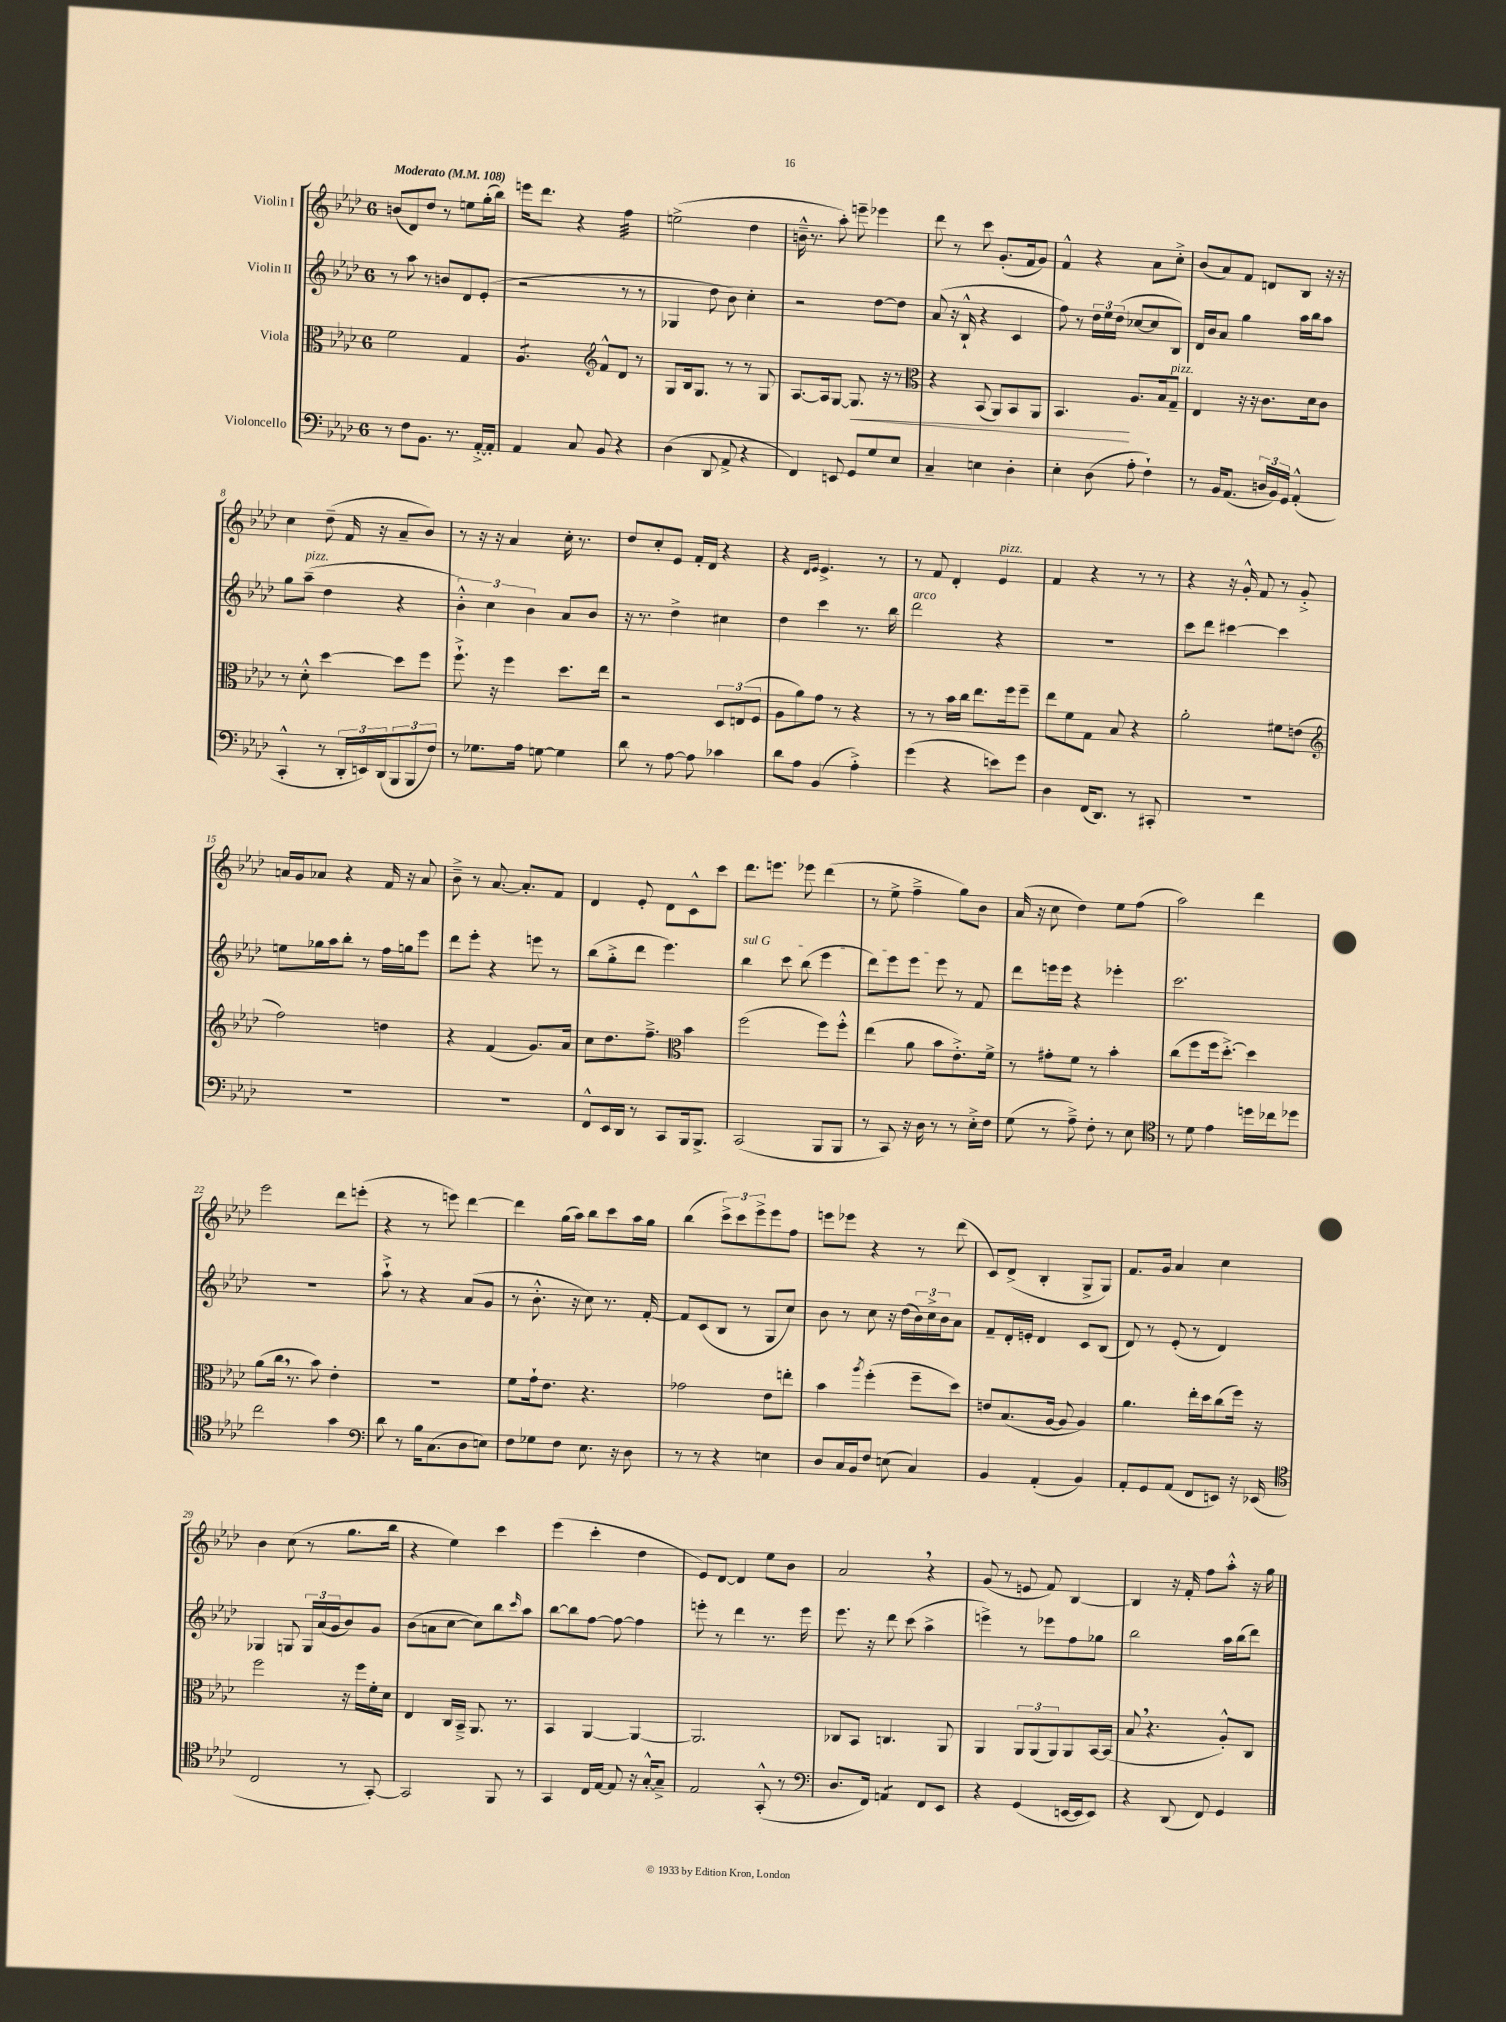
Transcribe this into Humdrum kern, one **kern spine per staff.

**kern	**kern	**kern	**kern
*staff4	*staff3	*staff2	*staff1
*clefF4	*clefC3	*clefG2	*clefG2
*k[b-e-a-d-]	*k[b-e-a-d-]	*k[b-e-a-d-]	*k[b-e-a-d-]
*M6/8	*M6/8	*M6/8	*M6/8
*MM108	*MM108	*MM108	*MM108
8r	2f\	8r	(8b/L
8F\L	.	8aa-\	8d-/)
8.BB-\J	.	8r	8dd-/J
.	.	8b/L	8r
8.r	.	.	.
.	4G/	8d-/	8ee\L
[16AA-'^/LL	.	(8e-'/J	(16gg'\L
16AA-'/]JJ	.	.	16bb-\JJ)
=	=	=	=
4AA-/	4.A-/	2r	16eee\LK
.	.	.	8.ddd-\J
8C/	.	.	4r
*	*clefG2	*	*
8BB-/	8f^^/L	.	.
4r	8d-/J	8r	4ff\
.	8r	8r	.
=	=	=	=
(4D-\	8G/L	4G-/	(2ee^\
.	16B-/k	.	.
.	8.G/J	.	.
8DD-/	.	8dd-\	.
8AA-^/	8r	8b-\)	.
4r	8r	4cc'\	4dd-\
.	8G/	.	.
=	=	=	=
4FF/)	[8.A-/L	2r	16b~^^\
.	.	.	8.r
.	16A-/]k	.	.
8EE/	[8G/J	.	8aa-'\)
8GG/L	8.G/]	.	8eee~\
8G/	.	[8dd-\L	4eee-\
.	16r	.	.
8E-/J	8r	8dd-\]J	.
=	=	=	=
*	*clefC3	*	*
4C~/	4r	(8a-/	8ddd-\
.	.	16r	8r
.	.	16B-`^^/	.
4E\	(8BB-/	4r	8ccc\
.	8AA-/L)	.	(8.g'/L
4D-'\	8BB-/	4c/	.
.	.	.	16f/k
.	8AA-/J	.	8g/J)
=	=	=	=
4E-'\	4.BB-/	8ff\)	4f^^/
.	.	8r	.
(8D-\	.	24dd-\LL	4r
.	.	24ee-\	.
.	.	(24dd-\JJ	.
8A-'\	8.A-/L	[8cc-/L	.
4F`\)	.	8cc-/]	8a-\L
.	16B-/k	.	.
.	8G~/J	8B-/J)	8cc'^\J
=	=	=	=
8r	4E-/	16d-/LL	(8b-/L
.	.	16b-/J	.
16BB-/LK	.	8a-/J	8a-/)
(8.AA-/J	.	.	.
.	16r	4gg\	8f/J
.	16r	.	.
24D/LL	8.c\L	.	8d/L
24BB-/)	.	.	.
24GG/JJ	.	.	.
(4AA-'^^/	.	16aa-\LL	8B-/J
.	16d-\k	16bb-\J	.
.	8c\J	8aa-\J	16r
.	.	.	16r
=	=	=	=
4CC'^^/	8r	8gg\L	4cc\
.	8d-'^^\	(8aa-~\J	.
8r	[4dd-\	4dd-\	(8dd-~\
24DD-'/LL	.	.	16f/
24EE/)	.	.	.
.	.	.	16r
(24DD-/J	.	.	.
12BBB-/	8dd-\]L	4r	8a-~/L
12BBB-/	.	.	.
.	8ff\J	.	8b-/J)
12F/J)	.	.	.
=	=	=	=
8r	8.ff`^\	6b-'^^\)	8r
8.G-\L	.	.	16r
.	.	6cc\	.
.	16r	.	16r
.	4ff\	.	4a-/
16A-\Jk	.	.	.
.	.	6b-\	.
[8G\	.	.	.
4G\]	8.dd-\L	8a-/L	16cc'\
.	.	.	8.r
.	.	8b-/J	.
.	16ee-\Jk	.	.
=	=	=	=
8d-\	2r	16r	8dd-/L
.	.	8.r	.
8r	.	.	8cc'/
[8A-\	.	4dd-^\	8e-/J
8A-\]	.	.	16f'/LL
.	.	.	16d-/JJ
4c-\	12D-/L	4cc#\	4r
.	(12E/	.	.
.	12F/J	.	.
=	=	=	=
8d-\L	8A-\L	4dd-\	4r
8A-\J	8a-\)	.	.
.	.	.	16qqd-/LL
.	.	.	16qqe-/JJ
(4BB-/	8g\J	4ccc\	4.e-^/
.	8r	.	.
4A-'^\)	4r	8.r	.
.	.	.	8r
.	.	16bb-\	.
=	=	=	=
(4g\	8r	2ddd-\	8r
.	8r	.	8f/
4r	16b-\LL	.	4d-'/
.	16cc\JJ	.	.
.	8.ee-\L	.	.
8e\L)	.	4r	4e-/
.	16ff\k	.	.
8g\J	8ff~\J	.	.
=	=	=	=
4D-\	8ee-\L	2.r	4f/
.	8f\	.	.
(16FF/LK	8G\J	.	4r
8.DD-/J)	.	.	.
.	8B-/	.	.
8r	4r	.	8r
8CC#'/	.	.	8r
=	=	=	=
2.r	2a-'\	8ccc\L	4r
.	.	8ddd-\J	.
.	.	[4ccc#\	16r
.	.	.	16g'^^/
.	.	.	8f/
.	8f#\L	4ccc#\]	8r
.	(8e\J	.	8g'^/
=	=	=	=
*	*clefG2	*	*
2.r	2ff\)	8ee\L	16a/LL
.	.	.	16g/J
.	.	16gg-\L	8a-/J
.	.	16aa-\J	.
.	.	8bb-'\J	4r
.	.	8r	.
.	4dd\	16ff\LL	16f/
.	.	16gg\J	16r
.	.	8eee-\J	8a-/
=	=	=	=
2.r	4r	8ddd-\L	8b-~^\
.	.	8eee-'\J	8r
.	(4f/	4r	[8.a-/
.	.	.	8.a-'/]L
.	8.g/L)	8eee\	.
.	.	8r	8f/J
.	16a-/Jk	.	.
=	=	=	=
8FF^^/L	8cc\L	(8bb-\L	4d-/
16EE-/L	8.dd-\	8gg'^\	.
16DD-/JJ	.	.	.
8r	.	8ddd-\J	8e-'/
.	8.ff~^\J	.	.
8CC/L	.	4.eee-\)	8d-\L
*	*clefC3	*	*
16BBB-/k	4b-\	.	8c^^\
8.BBB-^/J	.	.	.
.	.	.	8ccc\J
=	=	=	=
(2CC/	(2ff\	4bb-\	8.ddd-\L
.	.	.	8.eee\J
.	.	8ccc\	.
.	.	(8bb-\	8eee-\
8BBB-/L	8ff\L)	4eee-\	(4ddd-\
8BBB-/J	8ff'^^\J	.	.
=	=	=	=
8r	(4ee-\	8ddd-\L)	8r
8CC/)	.	8eee-\	8ee-^\
16r	8a-\	8eee-\J	4ff~^\
16D-\	.	.	.
8r	8b-\L	8eee-\	.
8r	8.e-'^\)	8r	8gg\L)
16E-'^\LL	.	8f/	8b-\J
16F\JJ	16f^\Jk	.	.
=	=	=	=
(8G\	8r	8ddd-\L	(16a-/
.	.	.	16r
8r	8g#'\L	16eee\L	8cc\
.	.	16eee\JJ	.
8A-~^\)	8f\J	4r	4dd-\)
8F'\	8r	.	.
8r	4b-'\	4eee-'\	8ee-\L
8E-\	.	.	(8ff\J
=	=	=	=
*clefC4	*	*	*
8r	(8cc\L	2.ccc\	2aa-\)
8d-\	8ff\	.	.
4e-\	16ff\k	.	.
.	[8.dd-'^\J)	.	.
16dd\LL	4dd-\]	.	4ddd-\
16cc-\J	.	.	.
8dd-\J	.	.	.
=	=	=	=
2cc\	(8a-\L	2.r	2eee-\
.	16cc\Jk	.	.
.	8.r	.	.
.	8b-\)	.	.
4g\	4e-'\	.	8ddd-\L
.	.	.	(8eee'\J
=	=	=	=
*clefF4	*	*	*
8d-\	2.r	8aa-`^\	4r
8r	.	8r	.
16B-\LK	.	4r	8r
(8.C\	.	.	.
.	.	.	8eee\)
8D-\	.	(8a-/L	[4ddd-\
8E\J)	.	8g/J	.
=	=	=	=
8F\L	8f\L	8r	4ddd-\]
8G-\	16g`\k	8.b-'^^\	.
.	8.e-\J	.	.
8F\J	.	.	(16gg\LL
.	.	16r	16aa-\JJ)
8.E-\	4.r	8cc\)	8bb-\L
.	.	8.r	8ccc\
16r	.	.	.
8D-\	.	.	16aa-\L
.	.	[16f'/	16gg\JJ
=	=	=	=
8r	2g-\	8f/]L	(4bb-\
8r	.	(8c/	.
4r	.	8B-/J	12ccc^\L)
.	.	.	12ccc\
.	.	8r	.
.	.	.	12eee-^\
4E\	8e-\L	8G/L	8eee-\
.	8ee'\J	8cc/J)	8ff\J
=	=	=	=
8D-/L	4b-\	8b-\	8eee\L
16C/L	.	8r	8eee-\J
16BB-/J	.	.	.
.	8qaa-/	.	.
8F/J	(4ff'\	8cc\	4r
(8E\	.	16r	.
.	.	(16dd-\LL	.
4C/)	8ff~\L	24b-\)	8r
.	.	24cc^\	.
.	.	24b-\J	.
.	8dd-\J)	8a-\J	(8ddd-\
=	=	=	=
4BB-/	8e/L	8f~/L	8c/L)
.	(8.B-/	16d-'/L	(8d-^/J
.	.	16e'/JJ	.
(4AA-'/	.	4d-/	4B-'/
.	[16A-/Jk	.	.
.	8A-/]	.	.
4BB-/)	4A-/)	8c/L	8G^/L
.	.	(8B-/J	8G/J)
=	=	=	=
8AA-'/L	4.a-\	8d-/)	8.f/L
8GG/	.	8r	.
.	.	.	16g/Jk
(8AA-/J	.	(8e-'/	4a-/
8FF/L	16ee-'\LL	8r	.
.	16dd-\J	.	.
8EE/J)	(8cc\	4d-/)	4cc\
16r	16ff\Jk)	.	.
(16EE-/	16r	.	.
=	=	=	=
*clefC4	*	*	*
2C/	2ff\	4G-/	4b-\
.	.	8G/	(8cc\
.	.	24G/LL	8r
.	.	(24a-/	.
.	.	24g/J	.
8r	16r	8b-/)	8.gg\L
.	16ff\LL	.	.
[8GG'/)	16f'\	8g/J	.
.	16d-\JJ	.	16bb-\Jk
=	=	=	=
2GG/]	4E-/	(8b-\L	4r
.	.	8a\	.
.	16C/LL	[8cc\J	4ee-\)
.	16BB-~^/JJ	.	.
.	8.AA-/	8cc\]L)	.
8FF/	.	8bb-\	4ccc\
.	8.r	.	.
.	.	16qqccc/	.
8r	.	8aa-\J	.
=	=	=	=
4GG/	4BB-/	[8bb-\L	(4eee-\
.	.	8bb-\]	.
16C/LL	[4AA-/	[8ff\J	4ccc'\
[16E-/JJ	.	.	.
8E-/]	.	8ff\_	.
16r	4AA-/_	4ff\]	4dd-\
[16G'^^/LK	.	.	.
8G~^/]J	.	.	.
=	=	=	=
2E-/	2.AA-/]	8eee'\	8e-/L)
.	.	8r	[8d-/J
.	.	4ddd-\	4d-/]
(8GG'^^/	.	8.r	8ee-\L
8r	.	.	8b-\J
.	.	16eee\	.
=	=	=	=
*clefF4	*	*	*
8.D-/L	8C-/L	8.eee-\	2a-/
.	8BB-/J	.	.
16FF/Jk)	.	16r	.
4AA/	4.C/	8ddd-\	.
.	.	(8ccc\	.
8FF/L	.	4aa-^\	4r
8EE-/J	8AA-/	.	.
=	=	=	=
4r	4AA-/	4eee^\)	(8g/
.	.	.	8r
(4GG/	12AA-/L	8r	8e/
.	(12AA-/	.	.
.	.	8eee-\L	8f/)
.	12AA-/)	.	.
[16EE/LL	8AA-/	8ff\	[4B-/
16EE/]J	.	.	.
8EE/J)	[16BB-/L	8gg-\J	.
.	(16BB-/]JJ	.	.
=	=	=	=
4r	8B-/	2bb-\	4B-/]
.	4.r	.	.
(8DD-/	.	.	16r
.	.	.	16f'/
8FF/)	.	.	8ff\L
4GG/	8A-'^^/L)	16aa-\LL	8aa-'^^\J
.	.	(16bb-\J	.
.	8C/J	8ddd-\J)	16r
.	.	.	16gg\
==	==	==	==
*-	*-	*-	*-
